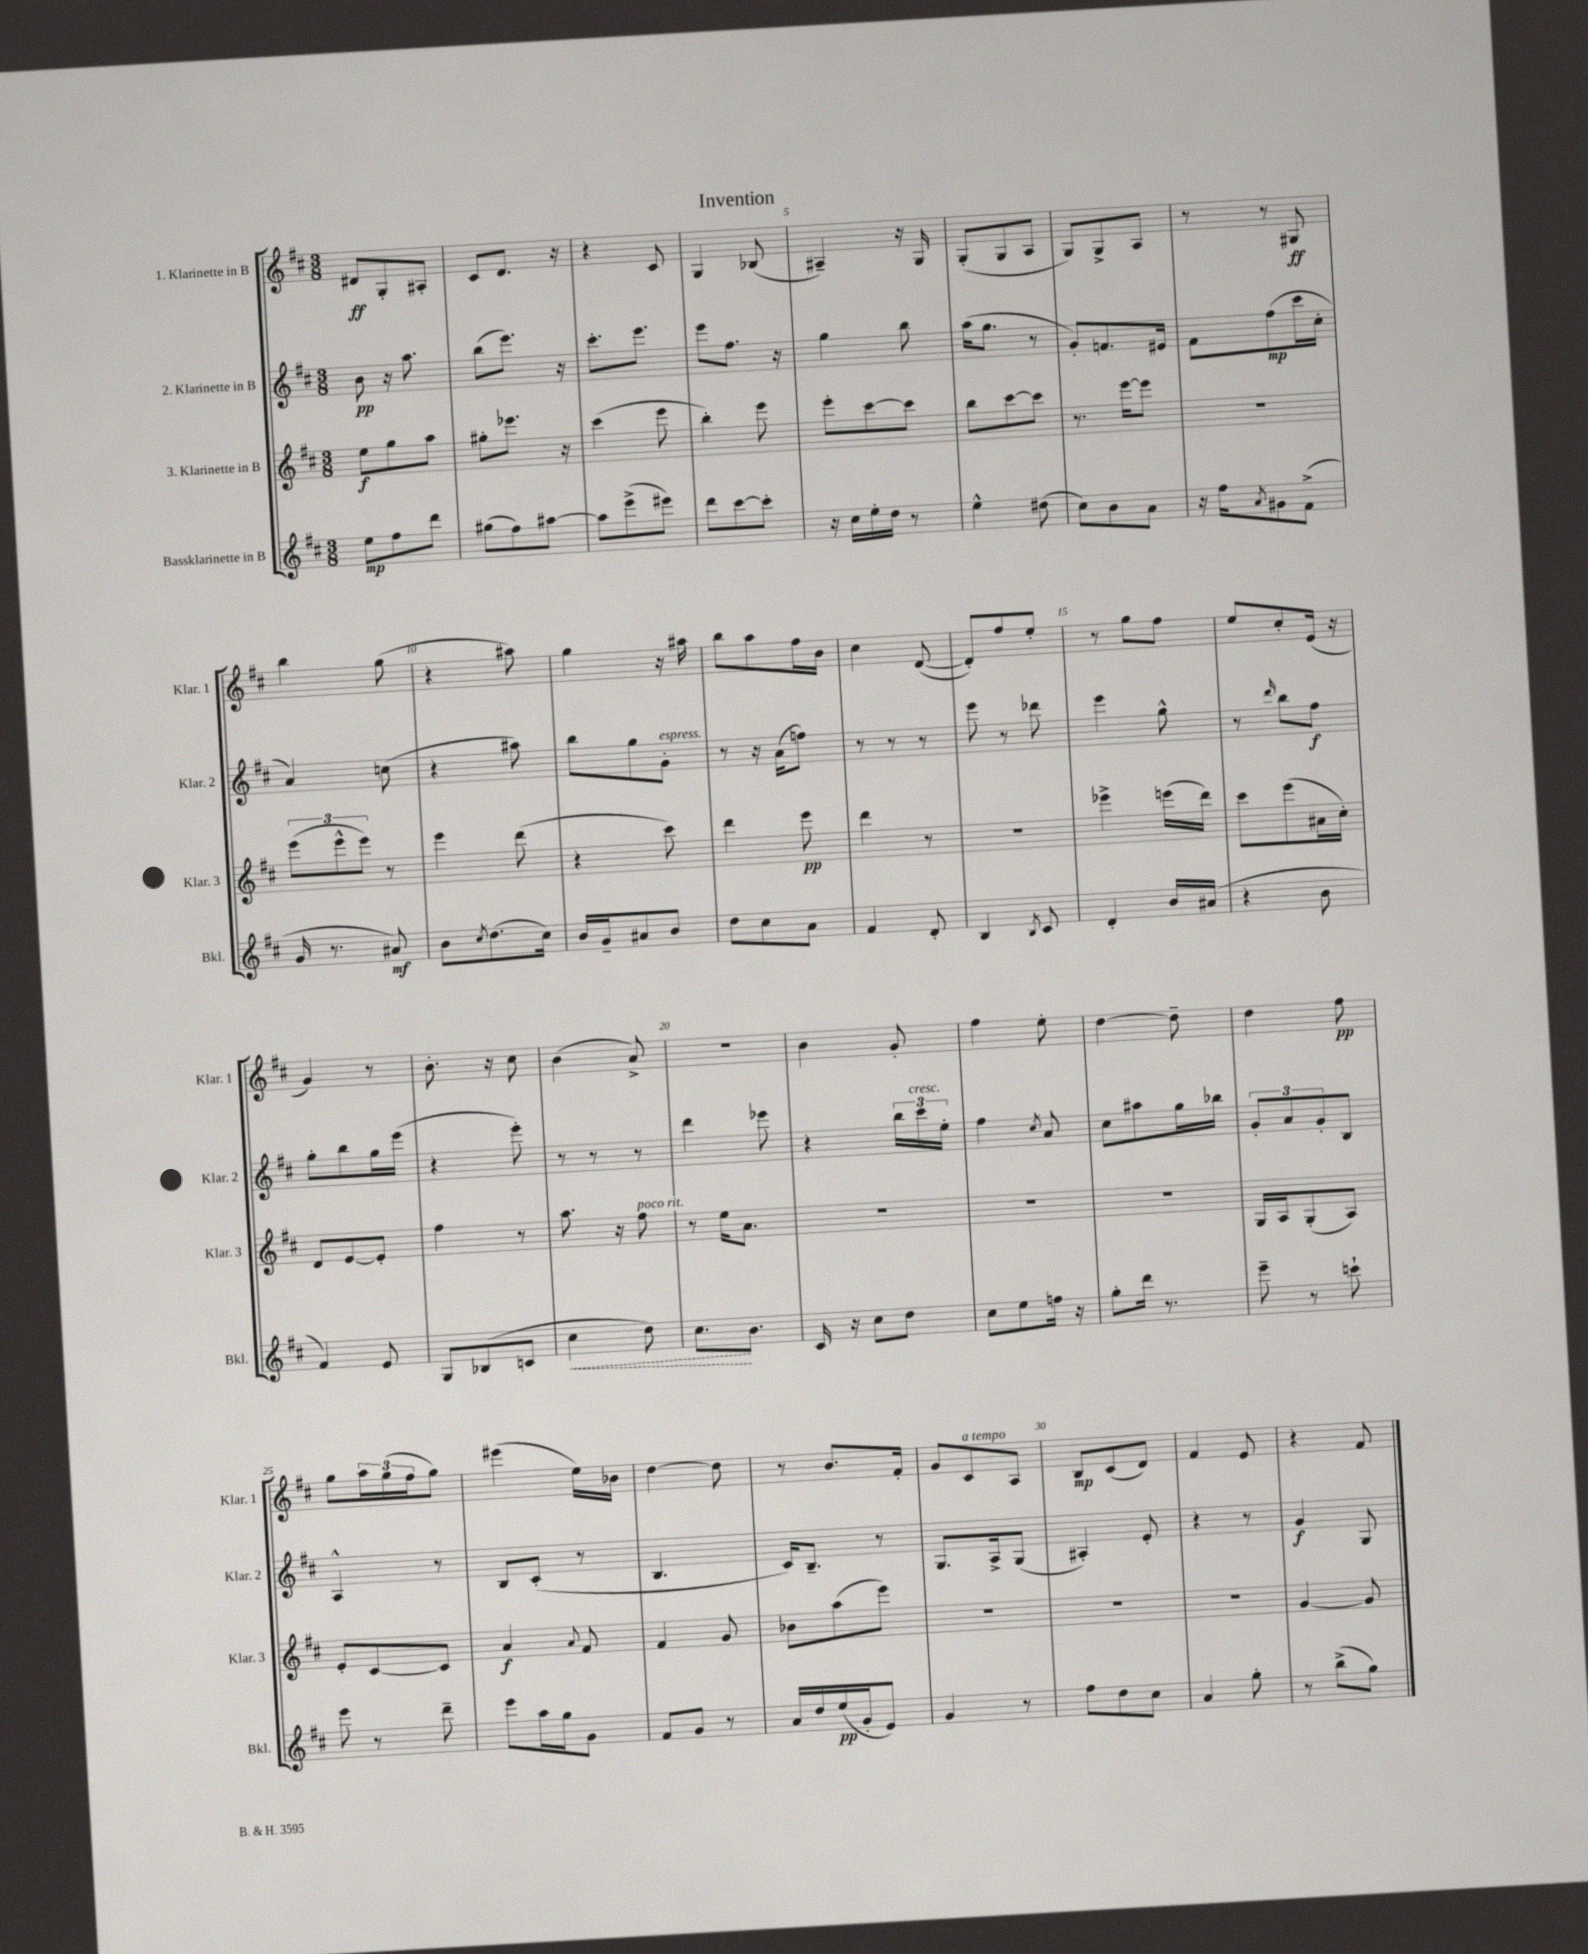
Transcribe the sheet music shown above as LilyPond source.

\header { title = "Invention" }
<<
\new StaffGroup <<
\new Staff = "s0" \with { instrumentName = "1. Klarinette in B" shortInstrumentName = "Klar. 1" } {
    \clef treble \key d \major \numericTimeSignature \time 3/8
    dis'8\ff g8-. ais8-. |
    cis'8 d'8. r16 |
    r4 cis'8 |
    g4 bes8( |
    ais4--) r16 g16 |
    g8-.( g8 a8 |
    g8) g8-> a8 |
    r8 r8 gis8\ff |
    b''4 g''8( |
    r4 ais''8) |
    g''4 r16 ais''16 |
    b''8 a''8 fis''16 b'16 |
    cis''4 d'8~( |
    d'8-.) fis''8 e''8-. |
    r8 g''8 fis''8 |
    e''8 cis''8-. e'16( r16 |
    g'4) r8 |
    b'8.-. r16 cis''8 |
    b'4( a'8->) |
    R4. |
    b'4 g'8-. |
    fis''4 e''8-. |
    d''4~ d''8-- |
    d''4 fis''8\pp |
    g''8 \tuplet 3/2 { a''16 g''16( fis''16 } g''8) |
    eis'''4( e''16) bes'16 |
    d''4~ d''8 |
    r8 b'8. fis'16-. |
    g'8 cis'8^\markup { \italic "a tempo" } a8 |
    b8\mp cis'8( d'8) |
    fis'4 e'8 |
    r4 fis'8 \bar "|." |
}
\new Staff = "s1" \with { instrumentName = "2. Klarinette in B" shortInstrumentName = "Klar. 2" } {
    \clef treble \key d \major \numericTimeSignature \time 3/8
    b'8\pp r16 a''8. |
    b''8( e'''8.) r16 |
    cis'''8.-. e'''8. |
    e'''8 fis''8. r16 |
    g''4 b''8 |
    a''16( g''8. r8 |
    g'8-.) f'8. eis'16 |
    fis'8 fis''8\mp( cis'''16 cis''16-. |
    a'4) c''8( |
    r4 ais''8) |
    b''8 g''8 g'8-.^\markup { \italic "espress." } |
    r8 r16 a'16( f''8) |
    r8 r8 r8 |
    e'''8 r8 des'''8 |
    e'''4 g''8-^ |
    r8 \grace { d'''16 } b''8 fis''8\f |
    g''8-. b''8 g''16 e'''16( |
    r4 e'''8-.) |
    r8 r8 r8 |
    d'''4 ees'''8 |
    r4 \tuplet 3/2 { b''16 cis'''16^\markup { \italic "cresc." } e''16-. } |
    fis''4 \acciaccatura { cis''8 } a'8 |
    cis''8 ais''8 g''16 bes''16 |
    \tuplet 3/2 { g'8-. a'8 g'8-. } b8 |
    a4-^ r8 |
    b8 cis'8-.( r8 |
    b4. |
    cis'16) b8.-- r8 |
    g8. a16-> g8( |
    ais4-.) e'8-. |
    r4 r8 |
    g'4\f g8 \bar "|." |
}
\new Staff = "s2" \with { instrumentName = "3. Klarinette in B" shortInstrumentName = "Klar. 3" } {
    \clef treble \key d \major \numericTimeSignature \time 3/8
    e''8\f g''8 a''8 |
    gis''8-. ees'''8. r16 |
    cis'''4( e'''8 |
    b''4-.) e'''8 |
    e'''8-. cis'''8~ cis'''8 |
    b''8 cis'''8~ cis'''8 |
    r8. e'''16~ e'''8 |
    R4. |
    \tuplet 3/2 { e'''8( e'''8-^ e'''8) } r8 |
    e'''4 d'''8( |
    r4 cis'''8) |
    d'''4 e'''8\pp |
    d'''4 r8 |
    R4. |
    ees'''4-> e'''16( d'''16) |
    cis'''8 e'''8( ais'16 cis''16-.) |
    d'8 e'8~ e'8-. |
    fis''4 r8 |
    a''8. r16 fis''8^\markup { \italic "poco rit." } |
    r8 e''16 a'8. |
    R4. |
    R4. |
    R4. |
    g16 a16 g8-.( a8) |
    e'8-. cis'8~ cis'8 |
    a'4\f \appoggiatura { a'8 } fis'8 |
    fis'4 g'8 |
    bes'8 a''8( e'''8) |
    R4. |
    R4. |
    R4. |
    g'4~ g'8 \bar "|." |
}
\new Staff = "s3" \with { instrumentName = "Bassklarinette in B" shortInstrumentName = "Bkl." } {
    \clef treble \key d \major \numericTimeSignature \time 3/8
    e''8\mp fis''8 d'''8 |
    gis''8( fis''8) ais''8~ |
    ais''8 e'''8->( eis'''8) |
    d'''8 cis'''8~ cis'''8-. |
    r16 cis''16 e''16-. d''16 r8 |
    e''4-^ dis''8( |
    cis''8) b'8 a'8 |
    r16 fis''16 \acciaccatura { a'8 } gis'8 fis'8->( |
    g'16 r8. ais'8\mf) |
    b'8 \acciaccatura { cis''8 } d''8.( cis''16) |
    b'16 g'16-- ais'8 b'8 |
    d''8 cis''8 a'8 |
    fis'4 d'8-. |
    b4 \acciaccatura { b8 } cis'8 |
    d'4-. b'16 ais'16( |
    r4 b'8 |
    fis'4) e'8 |
    g8 bes8( c'8 |
    \once \override Hairpin.style = #'dashed-line cis''4\< d''8) |
    cis''8.\! b'8. |
    cis'16 r16 cis''8 d''8 |
    cis''8 e''8 f''16 r16 |
    g''8-. d'''16 r8. |
    e'''8-- r8 c'''8-! |
    e'''8 r8 d'''8-- |
    e'''8 a''16 g''16 g'8 |
    fis'8 g'8 r8 |
    a'16 d''16 e''16\pp( g'16-. e'8) |
    g'4 r8 |
    fis''8 d''8 cis''8 |
    a'4 g''8-. |
    r8 b''8->( g''8) \bar "|." |
}
>>
>>
\layout { \context { \Score \override BarNumber.break-visibility = ##(#f #t #t) barNumberVisibility = #(every-nth-bar-number-visible 5) } }
